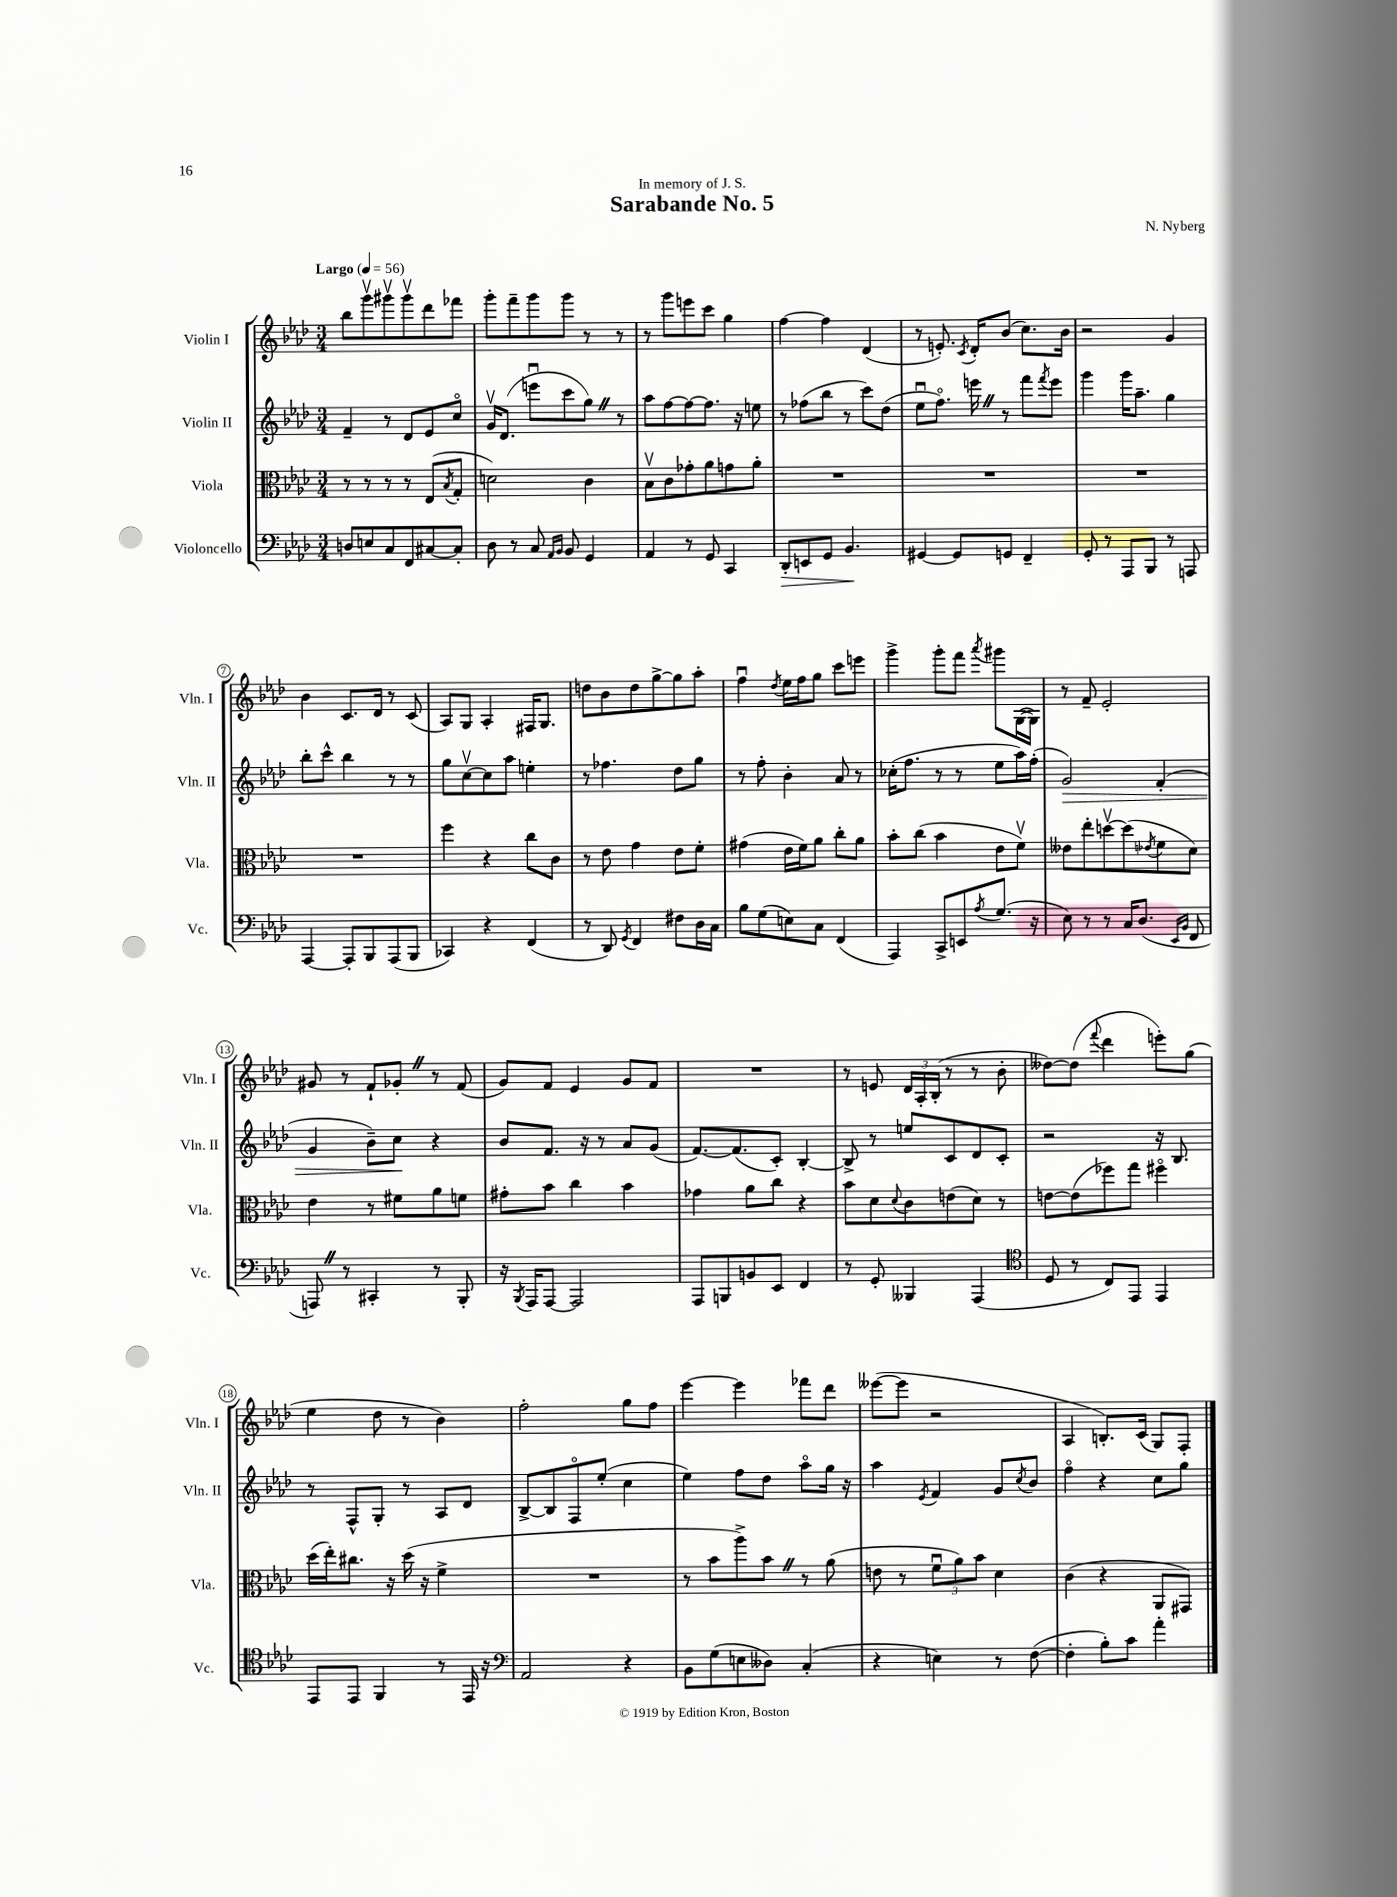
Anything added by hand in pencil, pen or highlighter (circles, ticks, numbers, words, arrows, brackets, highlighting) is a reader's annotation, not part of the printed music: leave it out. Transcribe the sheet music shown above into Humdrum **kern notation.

**kern	**kern	**kern	**kern
*staff4	*staff3	*staff2	*staff1
*clefF4	*clefC3	*clefG2	*clefG2
*k[b-e-a-d-]	*k[b-e-a-d-]	*k[b-e-a-d-]	*k[b-e-a-d-]
*M3/4	*M3/4	*M3/4	*M3/4
*MM56	*MM56	*MM56	*MM56
8D	8r	4f~	8bb-
8E	8r	.	8gggv
8C	8r	8r	8ggg#v
8FF	8r	8d-	8ggg#v
[8C#	(8E-	8e-	8ddd-
.	8qB-	.	.
8C#']	8G'	8cco	8fff-
=	=	=	=
8D-	2d)	16gv	8ggg'
.	.	(8.d-	.
8r	.	.	8fff~
8C	.	8eeeu	8ggg
16qqAA-	.	.	.
16qqBB-	.	.	.
8BB-	.	8ccc	8ggg
4GG	4c	8gg)	8r
.	.	8r	8r
=	=	=	=
4AA-	8B-v	8aa-	8r
.	8c	[8ff	8ggg
8r	8g-'	8ff_	8eee
8GG	8a-	8.ff]	8ccc
4CC	8g	.	4gg
.	.	16r	.
.	8a-'	8ee	.
=	=	=	=
8DD-'	2.r	8r	[4ff
8EE	.	(8ff-	.
8GG	.	8bb-	4ff]
4.BB-	.	8r	.
.	.	8ccc)	(4d-
.	.	(8dd-	.
=	=	=	=
[4GG#	2.r	8ee-u	8r
.	.	8.ffo)	8.e')
8GG#]	.	.	.
.	.	.	8qc
.	.	16eee	16d-'
8GG	.	8r	(8b-
4FF~	.	8fff	8.cc)
.	.	8qfff	.
.	.	8eee	.
.	.	.	16b-
=	=	=	=
8GG'	2.r	4ggg	2r
8r	.	.	.
8AAA-	.	16ggg	.
.	.	8.aa-~	.
8BBB-	.	.	.
8r	.	4gg	4g
8AAA	.	.	.
=	=	=	=
[4AAA-	2.r	8bb-'	4b-
.	.	8ccc^^	.
8AAA-']	.	4bb-	8.c
8BBB-	.	.	.
.	.	.	16d-
(8AAA-	.	8r	8r
8BBB-	.	8r	(8c
=	=	=	=
4CC-)	4ff	8gg	8A-)
.	.	[8ccv	8G
4r	4r	8cc]	4A-'
.	.	8aa-	.
(4FF	8cc	4ee'	16F#
.	.	.	8.G
.	8c	.	.
=	=	=	=
8r	8r	8r	8dd
8DD-)	8e-	4.ff-	8b-
8qGG	.	.	.
4FF	4g	.	8dd
.	.	.	[8gg^
8F#	8e-	8dd-	8gg]
16D-	8f'	8gg	8aa-'
16C	.	.	.
=	=	=	=
8B-	(4g#	8r	4ffu
(8G	.	8ff'	.
.	.	.	8qdd-
8E)	16e-	4b-'	16ee-
.	16f)	.	16ff
8C	8a-	.	8gg
(4FF	8cc'	8a-	8ccc
.	8a-	8r	8eee
=	=	=	=
4AAA-)	8b-'	(16cc-'	4ggg^
.	.	8.ff	.
.	(8cc	.	.
8CC^	4b-	8r	8ggg'
8EE	.	8r	8fff
8qA-	.	.	8qaaa-
(8.G	8e-	8ee-	8ggg#
.	8fv)	16aa-)	([16G
16r	.	(16ff'	16G])
=	=	=	=
8E-)	8e--	2g)	8r
8r	8ee-'	.	8f~
8r	[8ddv	.	2e-'
16C	(8dd]	.	.
(8.D-	.	.	.
.	8qe-	.	.
.	8f	(4f'	.
16qqEE-	.	.	.
16qqBB-	.	.	.
8FF	8d-)	.	.
=	=	=	=
8AAA)	4e-	4g	8g#
8r	.	.	8r
4CC#'	8r	8b-~)	8f`
.	8f#	8cc	8g-'
8r	8a-	4r	8r
8BBB-'	8f	.	(8f
=	=	=	=
16r	8g#'	8b-	8g)
8qBBB-	.	.	.
16AAA-	.	.	.
[8AAA-	8b-	8.f	8f
2AAA-]	4cc	.	4e-
.	.	16r	.
.	.	8r	.
.	4b-	8a-	8g
.	.	(8g	8f
=	=	=	=
8AAA-	4g-	[8.f)	2.r
8BBB	.	.	.
.	.	(8.f]	.
8BB	8a-	.	.
8EE-	8cc	8c')	.
4FF	4r	[4B-'	.
=	=	=	=
8r	8b-	8B-^]	8r
8GG'	8d-	8r	8e
.	8qqd-	.	.
4BBB--	8c	8ee	24d-
.	.	.	24A-'
.	.	.	(24B-'
.	(8e	8c	8r
(4AAA-	8d-)	8d-	8r
.	8r	8c'	8b-'
=	=	=	=
*clefC4	*	*	*
8D-	[8e	2r	[8dd--)
8r	(8e]	.	(8dd--]
.	.	.	8qqfff
8C)	8ff-)	.	4ddd-
8EE-	8gg	.	.
4EE-	4ff#o	16r	8eee')
.	.	8.B-	.
.	.	.	(8gg
=	=	=	=
8EE-	(16dd-	8r	4ee-
.	16ee-')	.	.
8EE-	8.cc#	8F^^	.
4FF	.	8G'	8dd-
.	16r	.	.
.	(16dd-	8r	8r
.	16r	.	.
8r	4f^	8A-	4b-)
16EE-	.	8d-	.
16r	.	.	.
=	=	=	=
*clefF4	*	*	*
2AA-	2.r	[8B-^	2ff'
.	.	8B-]	.
.	.	8Fo	.
.	.	(8ee-'	.
4r	.	4cc	8gg
.	.	.	8ff
=	=	=	=
8BB-	8r	4ee-)	[4eee-
(8G	8b-	.	.
8E	8aa-^)	8ff	4eee-]
8D--)	8b-	8dd-	.
(4C'	8r	8aa-o	8fff-
.	(8a-	16gg	8ddd-
.	.	16r	.
=	=	=	=
4r	8e	4aa-	([8eee--
.	8r	.	8eee--]
.	.	8qe-	.
4E)	12fu	4f	2r
.	12a-)	.	.
.	12b-	.	.
8r	4d-	8g	.
.	.	8qcc	.
([8F	.	8b-	.
=	=	=	=
4F']	(4c	4ffo	4A-
8B-')	4r	4r	8.B')
8c	.	.	.
.	.	.	(16c
4a-'	8AA-	8cc	8G)
.	8GG#)	8gg	8F'
==	==	==	==
*-	*-	*-	*-
